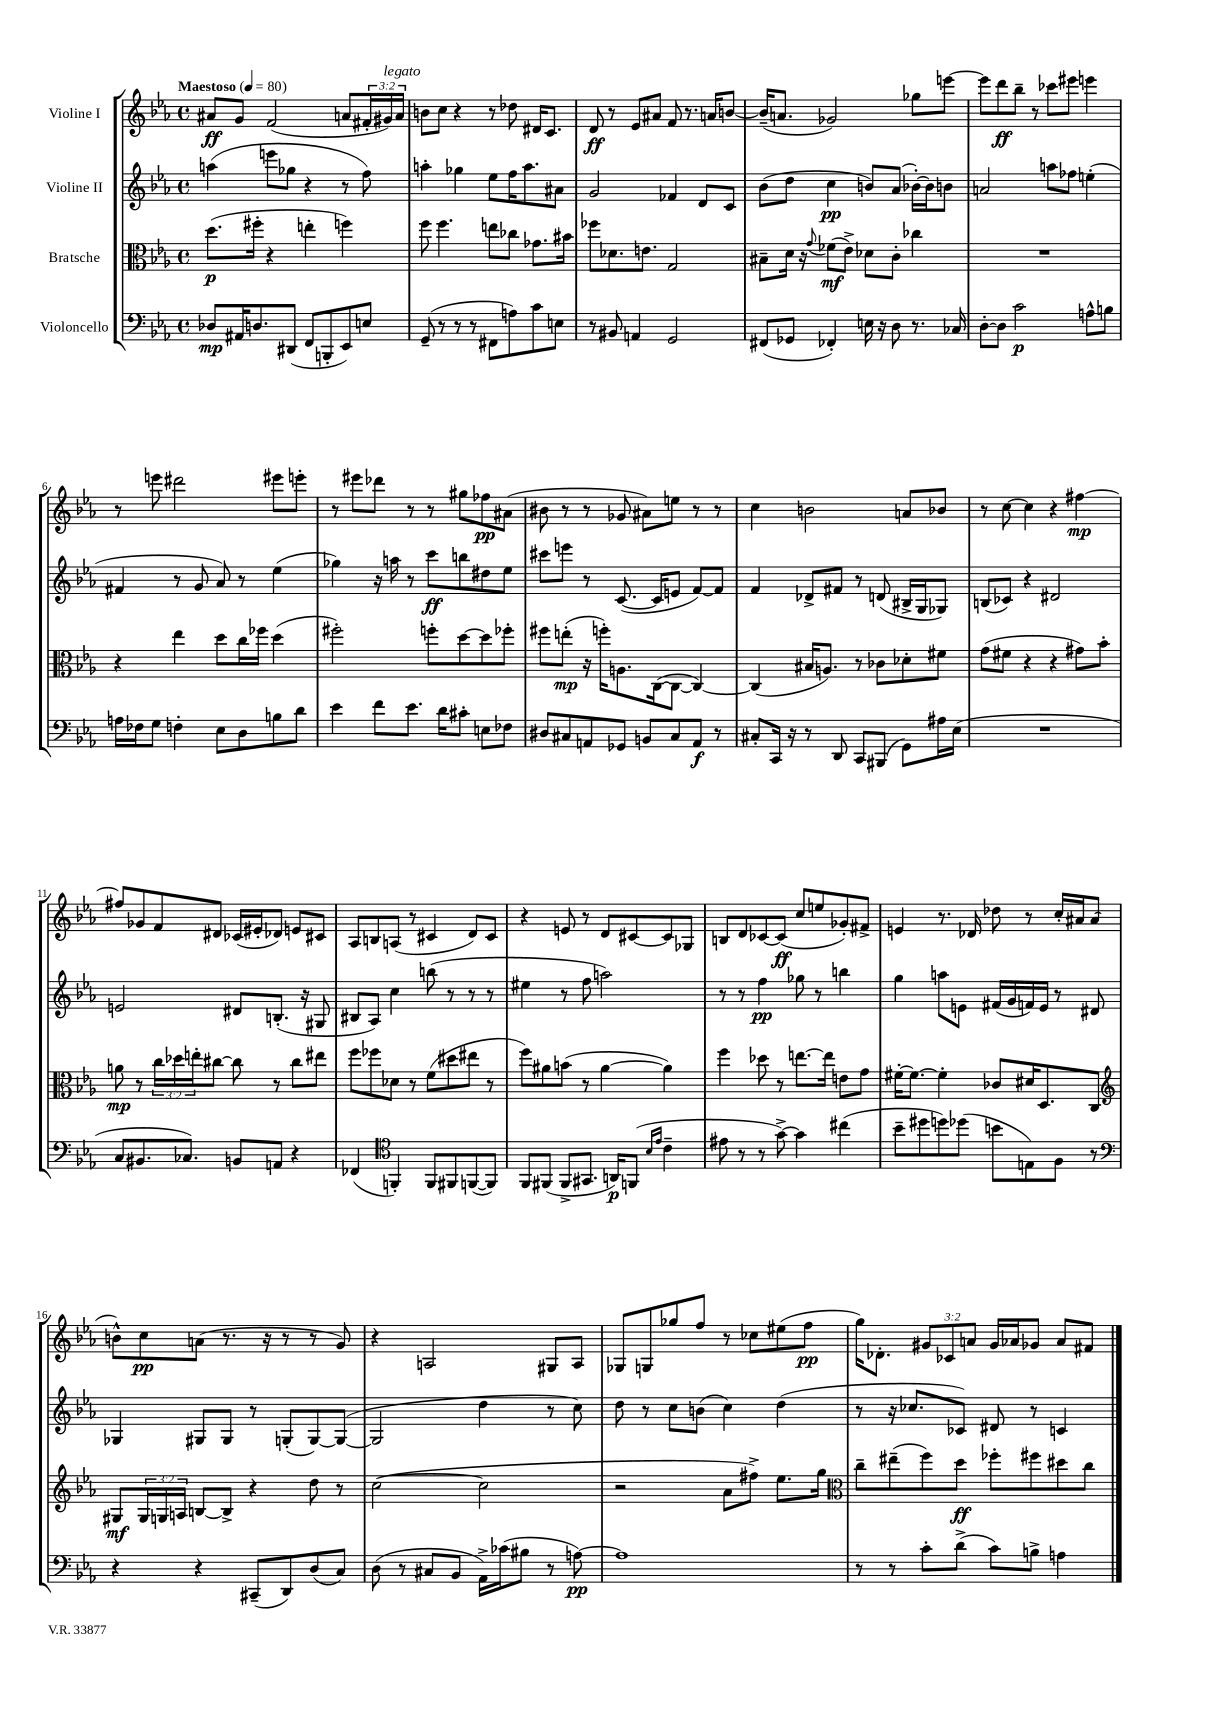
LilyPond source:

<<
\new StaffGroup <<
\new Staff = "s0" \with { instrumentName = "Violine I" } {
    \clef treble \key ees \major \defaultTimeSignature \time 4/4 \override Staff.TupletNumber.text = #tuplet-number::calc-fraction-text \tempo "Maestoso" 4 = 80
    ais'8\ff g'8 f'2( a'8 \tuplet 3/2 { fis'16-. gis'16^\markup { \italic "legato" }) a'16 } |
    b'8 c''8 r4 r8 des''8 dis'16 c'8. |
    d'8\ff r8 ees'8 ais'8 f'8 r8. a'16 b'8~ |
    b'16--( a'8. ges'2) ges''8 e'''8~ |
    e'''8 d'''8\ff bes''8-- r8 ces'''8 eis'''8 e'''4 |
    r8 e'''8 dis'''2 eis'''8 e'''8-. |
    r8 eis'''8 des'''8 r8 r8 gis''8 fes''8\pp ais'8( |
    bis'8 r8 r8 ges'8 ais'8) e''8 r8 r8 |
    c''4 b'2 a'8 bes'8 |
    r8 c''8~ c''4 r4 fis''4~\mp |
    fis''8 ges'8 f'8 dis'8 ces'16( eis'16-. des'8) e'8 cis'8 |
    aes8 b8 a8( r8 cis'4 d'8) cis'8 |
    r4 e'8 r8 d'8 cis'8~ cis'8 ges8 |
    b8 d'8 ces'8~ ces'8\ff( c''8 e''8 ges'8-.) fis'8-> |
    e'4 r8. des'16 des''8 r8 c''16-. ais'16 ais'8( |
    b'8-^) c''8\pp a'8( r8. r16 r8 r8 g'8) |
    r4 a2 gis8 a8 |
    ges8 g8 ges''8 f''8 r8 ces''8 eis''8( f''8\pp |
    g''16) des'8.-. \tuplet 3/2 { gis'8 ces'8 a'8 } gis'16 aes'16 ges'8 aes'8 fis'8 \bar "|." |
}
\new Staff = "s1" \with { instrumentName = "Violine II" } {
    \clef treble \key ees \major \defaultTimeSignature \time 4/4
    a''4( e'''8 ges''8 r4 r8 f''8) |
    a''4-. ges''4 ees''8 f''16 a''8. ais'8 |
    g'2 fes'4 d'8 c'8 |
    bes'8( d''8 c''4\pp b'8) aes'8( bes'16~-.) bes'16 b'8 |
    a'2 a''8 fes''8 e''4-.( |
    fis'4 r8 g'8 aes'8) r8 ees''4( |
    ges''4) r16 a''16 r8 c'''8\ff b''8 dis''8 ees''8 |
    cis'''8 e'''8 r8 c'8.~( c'16 e'8 f'8~) f'8 |
    f'4 des'8-> fis'8 r8 d'8( bis16-> g16 ges8) |
    b8( ces'8) r4 dis'2 |
    e'2 dis'8 b8.-.( r16 gis8 |
    bis8 aes8) c''4 b''8( r8 r8 r8 |
    eis''4 r8 f''8 a''2) |
    r8 r8 f''4\pp ges''8 r8 b''4 |
    g''4 a''8 e'8 fis'16( g'16 f'16) e'16 r8 dis'8 |
    ges4 gis8 gis8 r8 g8-.( g8~) g8~( |
    g2 d''4 r8 c''8) |
    d''8 r8 c''8 b'8( c''4) d''4( |
    r8 r16 ces''8. ces'8) dis'8 r8 c'4 \bar "|." |
}
\new Staff = "s2" \with { instrumentName = "Bratsche" } {
    \clef alto \key ees \major \defaultTimeSignature \time 4/4 \override Staff.TupletNumber.text = #tuplet-number::calc-fraction-text
    d''8.\p( fis''16-. r4 e''4-. f''4) |
    f''8 f''4. e''8 ces''8 ges'8. bis'16 |
    fes''8 des'8. e'8. g2 |
    bis8-- d'16 r16 \appoggiatura { g'8 } fes'8\mf( ees'8->) des'8 c'8-. ces''4 |
    R1 |
    r4 ees''4 d''8 c''16 fes''16 d''4( |
    fis''2-.) f''8-. d''8~ d''8 fes''8-. |
    fis''8 e''8-.\mp( r16 f''16-.) a8. c16~( c8~ c4~) |
    c4( bis16 a8.) r8 ces'8 des'8-. fis'8 |
    g'8( fis'8 r4 r4 gis'8) bes'8-. |
    a'8\mp r8 \tuplet 3/2 { c''16 des''16 e''16-. } cis''8~ cis''8 r8 cis''8 eis''8 |
    f''8 fes''8 des'8 r8 f'8( dis''8 eis''8 r8 |
    f''8) ais'8 b'8( r8 ais'4~ ais'4) |
    f''4 des''8 r8 e''8.~ e''16 e'8 g'8 |
    fis'16~-. fis'8.~ fis'4-. ces'8 dis'16 d8. c8 |
    \clef treble gis8\mf \tuplet 3/2 { gis16 g16 a16 } b8~ b8-> r4 d''8 r8 |
    c''2~( c''2 |
    r2 aes'8 fis''8->) ees''8. g''16 |
    \clef alto c''8-- eis''8--( f''8) d''8\ff fes''8-. fis''8 dis''8 c''8 \bar "|." |
}
\new Staff = "s3" \with { instrumentName = "Violoncello" } {
    \clef bass \key ees \major \defaultTimeSignature \time 4/4
    des8\mp ais,16 d8. dis,8( f,8 b,,8-. ees,8) e8 |
    g,8--( r8 r8 r8 fis,8 a8) c'8 e8 |
    r8 bis,8 a,4 g,2 |
    fis,8( ges,8 fes,4-.) e16 r16 d8 r8. ces16 |
    d8~-. d8 c'2\p a8-^ b8 |
    a16 fes16 g8 f4-. ees8 d8 b8 d'8 |
    ees'4 f'8 ees'8. d'16 cis'8-. e8 fes8 |
    dis8 cis8 a,8 ges,8 b,8 cis8 a,8\f r8 |
    cis8-. c,16 r16 r8 d,8 c,8 bis,,8( g,8) ais16 ees16( |
    R1 |
    c8 bis,8. ces8.) b,8 a,8 r4 |
    fes,4( \clef tenor f,4-.) f,8 fis,8 f,8~( f,8) |
    f,8 fis,8( fis,8-> gis,8. a,16\p) f,8( \grace { bes16 ees'16 } c'4-- |
    eis'8 r8 r8 g'8~->) g'4 cis''4( |
    bes'8-- dis''8 d''8) des''8( b'8 e8) f8 r8 |
    \clef bass r4 r4 cis,8--( d,8) d8( c8) |
    d8( r8 cis8 bes,8 aes,16->) ces'16( bis8 r8 a8~\pp) |
    a1 |
    r8 r8 c'8-. d'8->( c'8) b8-> a4 \bar "|." |
}
>>
>>
